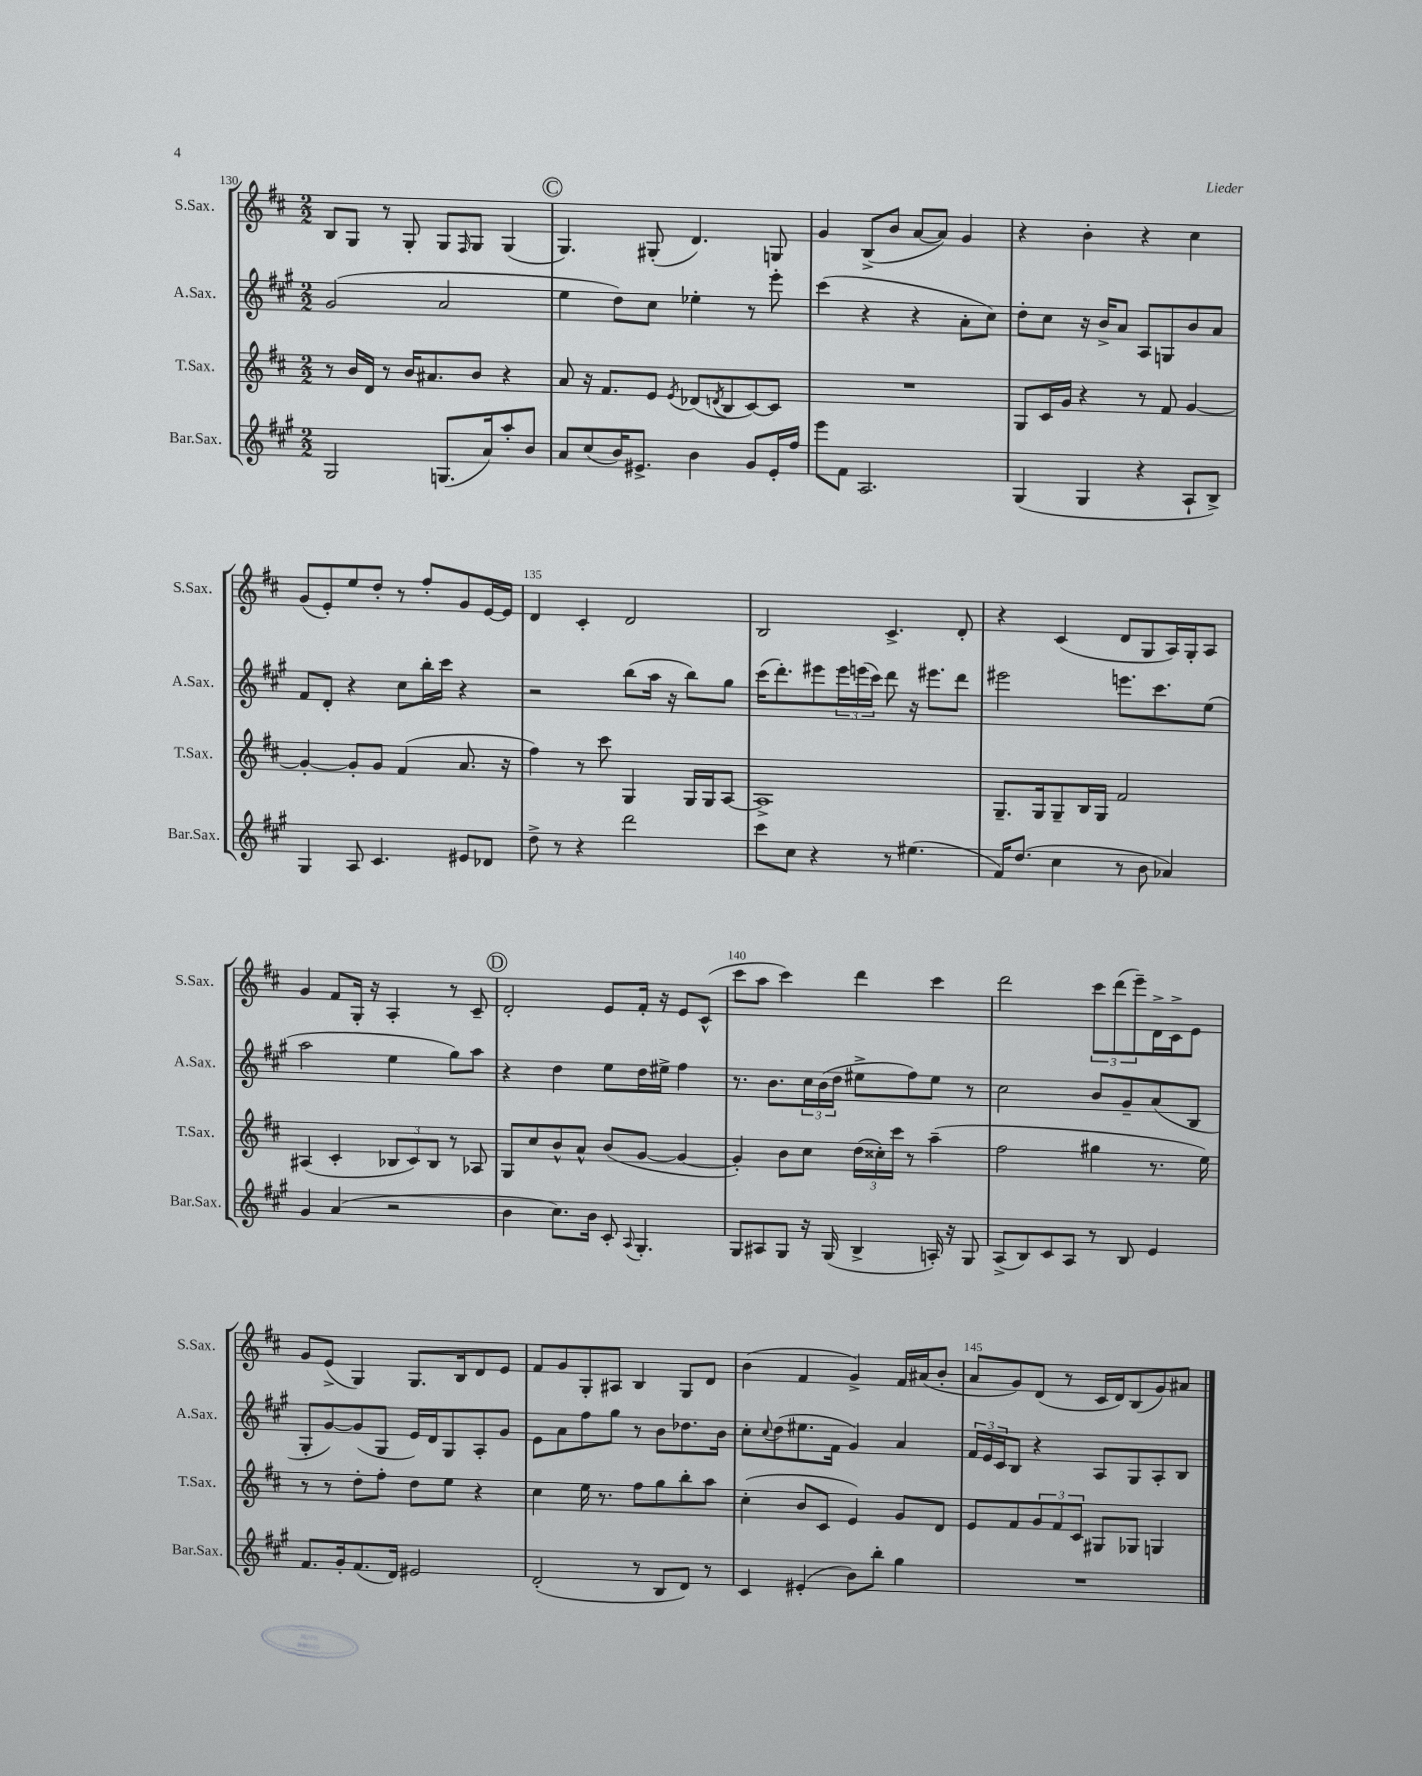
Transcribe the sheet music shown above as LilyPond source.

<<
\new StaffGroup <<
\new Staff = "s0" \with { instrumentName = "S.Sax." shortInstrumentName = "S.Sax." } {
    \clef treble \key d \major \numericTimeSignature \time 2/2
    b8 g8 r8 g8-. g8 \grace { fis16 } g8 g4( |
    \mark \markup { \circle "C" } g4.) gis8-.( d'4.) g8 |
    g'4 b8->( b'8 a'8~ a'8) g'4 |
    r4 b'4-. r4 cis''4 |
    g'8( e'8-.) e''8 d''8-. r8 fis''8-. g'8 e'16~ e'16 |
    d'4 cis'4-. d'2 |
    b2 cis'4.-> d'8-. |
    r4 cis'4( d'8 g8 a16) g16-. a8 |
    g'4 fis'8 g16-. r16 a4-. r8 cis'8-- |
    \mark \markup { \circle "D" } d'2-. e'8 fis'16-. r16 e'8 cis'8-^( |
    cis'''8 a''8 cis'''4) d'''4 cis'''4 |
    d'''2 \tuplet 3/2 { cis'''8 d'''8( e'''8--) } d'16-> cis'16-> e'8 |
    g'8 e'8->( g4) g8. b16 d'8 e'8 |
    fis'8 g'8 g8-. ais8 b4 g8 d'8 |
    b'4( fis'4 g'4->) fis'16 ais'16( b'8-. |
    a'8 g'8) d'8( r8 cis'16 d'16) b8( g'8) ais'8 \bar "|." |
}
\new Staff = "s1" \with { instrumentName = "A.Sax." shortInstrumentName = "A.Sax." } {
    \clef treble \key a \major \numericTimeSignature \time 2/2
    gis'2( a'2 |
    \mark \markup { \circle "C" } e''4 d''8) cis''8 ees''4-. r8 e'''8-. |
    cis'''4( r4 r4 a'8-. cis''8) |
    d''8-. cis''8 r16 b'16-> a'8 a8 g8 b'8 a'8 |
    fis'8 d'8-. r4 cis''8 b''16-. cis'''16 r4 |
    r2 b''8( a''16 r16 b''8) gis''8 |
    cis'''16( d'''8.-.) eis'''8 \tuplet 3/2 { eis'''16 e'''16( cis'''16) } d'''8 r16 eis'''8. d'''8 |
    eis'''2 e'''8. cis'''8. e''8( |
    a''2 e''4 gis''8) a''8 |
    \mark \markup { \circle "D" } r4 d''4 e''8 d''16 eis''16-> fis''4 |
    r8. b'8. \tuplet 3/2 { cis''16 b'16( d''16 } eis''8-> fis''8) eis''8 r8 |
    cis''2 b'8 gis'8-- a'8( b8 |
    gis8-. gis'8~) gis'8( gis8 e'16) d'16 gis8 a8-. gis'8 |
    e'8 a'8 fis''8 gis''8 r8 b'8 des''8. b'16 |
    cis''8-. \appoggiatura { cis''8 } d''8( eis''8. fis'16 gis'4) a'4 |
    \tuplet 3/2 { fis'16 e'16 cis'16 } b8 r4 a8 gis8 a8-. b8 \bar "|." |
}
\new Staff = "s2" \with { instrumentName = "T.Sax." shortInstrumentName = "T.Sax." } {
    \clef treble \key d \major \numericTimeSignature \time 2/2
    r8 b'16 d'16 r8 b'16 ais'8. b'8 r4 |
    \mark \markup { \circle "C" } a'8 r16 fis'8. e'8 \acciaccatura { e'8 } des'8( \acciaccatura { d'8 } b8 cis'8~) cis'8 |
    R1 |
    g8 cis'16 g'16 r4 r8 fis'8 g'4~ |
    g'4~-. g'8-. g'8 fis'4( a'8. r16 |
    fis''4) r8 cis'''8 g4 g16 g16 a8~ |
    a1-> |
    g8.-- g16 g8-- b16 g16 fis'2 |
    ais4( cis'4-. \tuplet 3/2 { bes8 cis'8) bes8 } r8 aes8 |
    \mark \markup { \circle "D" } g8 cis''8 b'8-^ a'8-^ b'8( g'8~ g'4~ |
    g'4-.) b'8 cis''8 \tuplet 3/2 { d''16( cisis''16-.) cis'''16 } r8 a''4--( |
    fis''2 gis''4 r8. e''16) |
    r8 r8 d''8-. fis''8-. d''8 e''8 r4 |
    cis''4 e''16 r8. fis''8 g''8 b''8-. a''8 |
    cis''4-.( b'8 cis'8 e'4) g'8 d'8 |
    e'8 fis'8 \tuplet 3/2 { g'8 fis'8 cis'8 } gis8 ges8 g4 \bar "|." |
}
\new Staff = "s3" \with { instrumentName = "Bar.Sax." shortInstrumentName = "Bar.Sax." } {
    \clef treble \key a \major \numericTimeSignature \time 2/2
    gis2 g8.( a'16) a''8-. b'8 |
    \mark \markup { \circle "C" } a'8 cis''8( b'16) eis'8.-> b'4 gis'8 eis'16-. fis''16 |
    e'''8 fis'8 a2. |
    gis4( gis4 r4 a8-! b8->) |
    gis4 a8 cis'4. eis'8 des'8 |
    d''8-> r8 r4 d'''2 |
    cis'''8 cis''8 r4 r8 eis''4.( |
    fis'16) d''8.( cis''4 r8 b'8 aes'4) |
    gis'4 a'4( r2 |
    \mark \markup { \circle "D" } b'4 cis''8.) b'16 cis'8-. \appoggiatura { a8 } gis4.-. |
    gis8 ais8 gis8 r16 gis16( b4-> a16-.) r16 gis8 |
    a8->( b8) cis'8 a8 r8 b8 e'4 |
    fis'8. gis'16-. fis'8.( d'16) eis'2 |
    d'2-.( r8 b8 d'8) r8 |
    cis'4 eis'4-.( b'8) b''8-. gis''4 |
    R1 \bar "|." |
}
>>
>>
\layout { \context { \Score currentBarNumber = #130 \override BarNumber.break-visibility = ##(#f #t #t) barNumberVisibility = #(every-nth-bar-number-visible 5) } }
